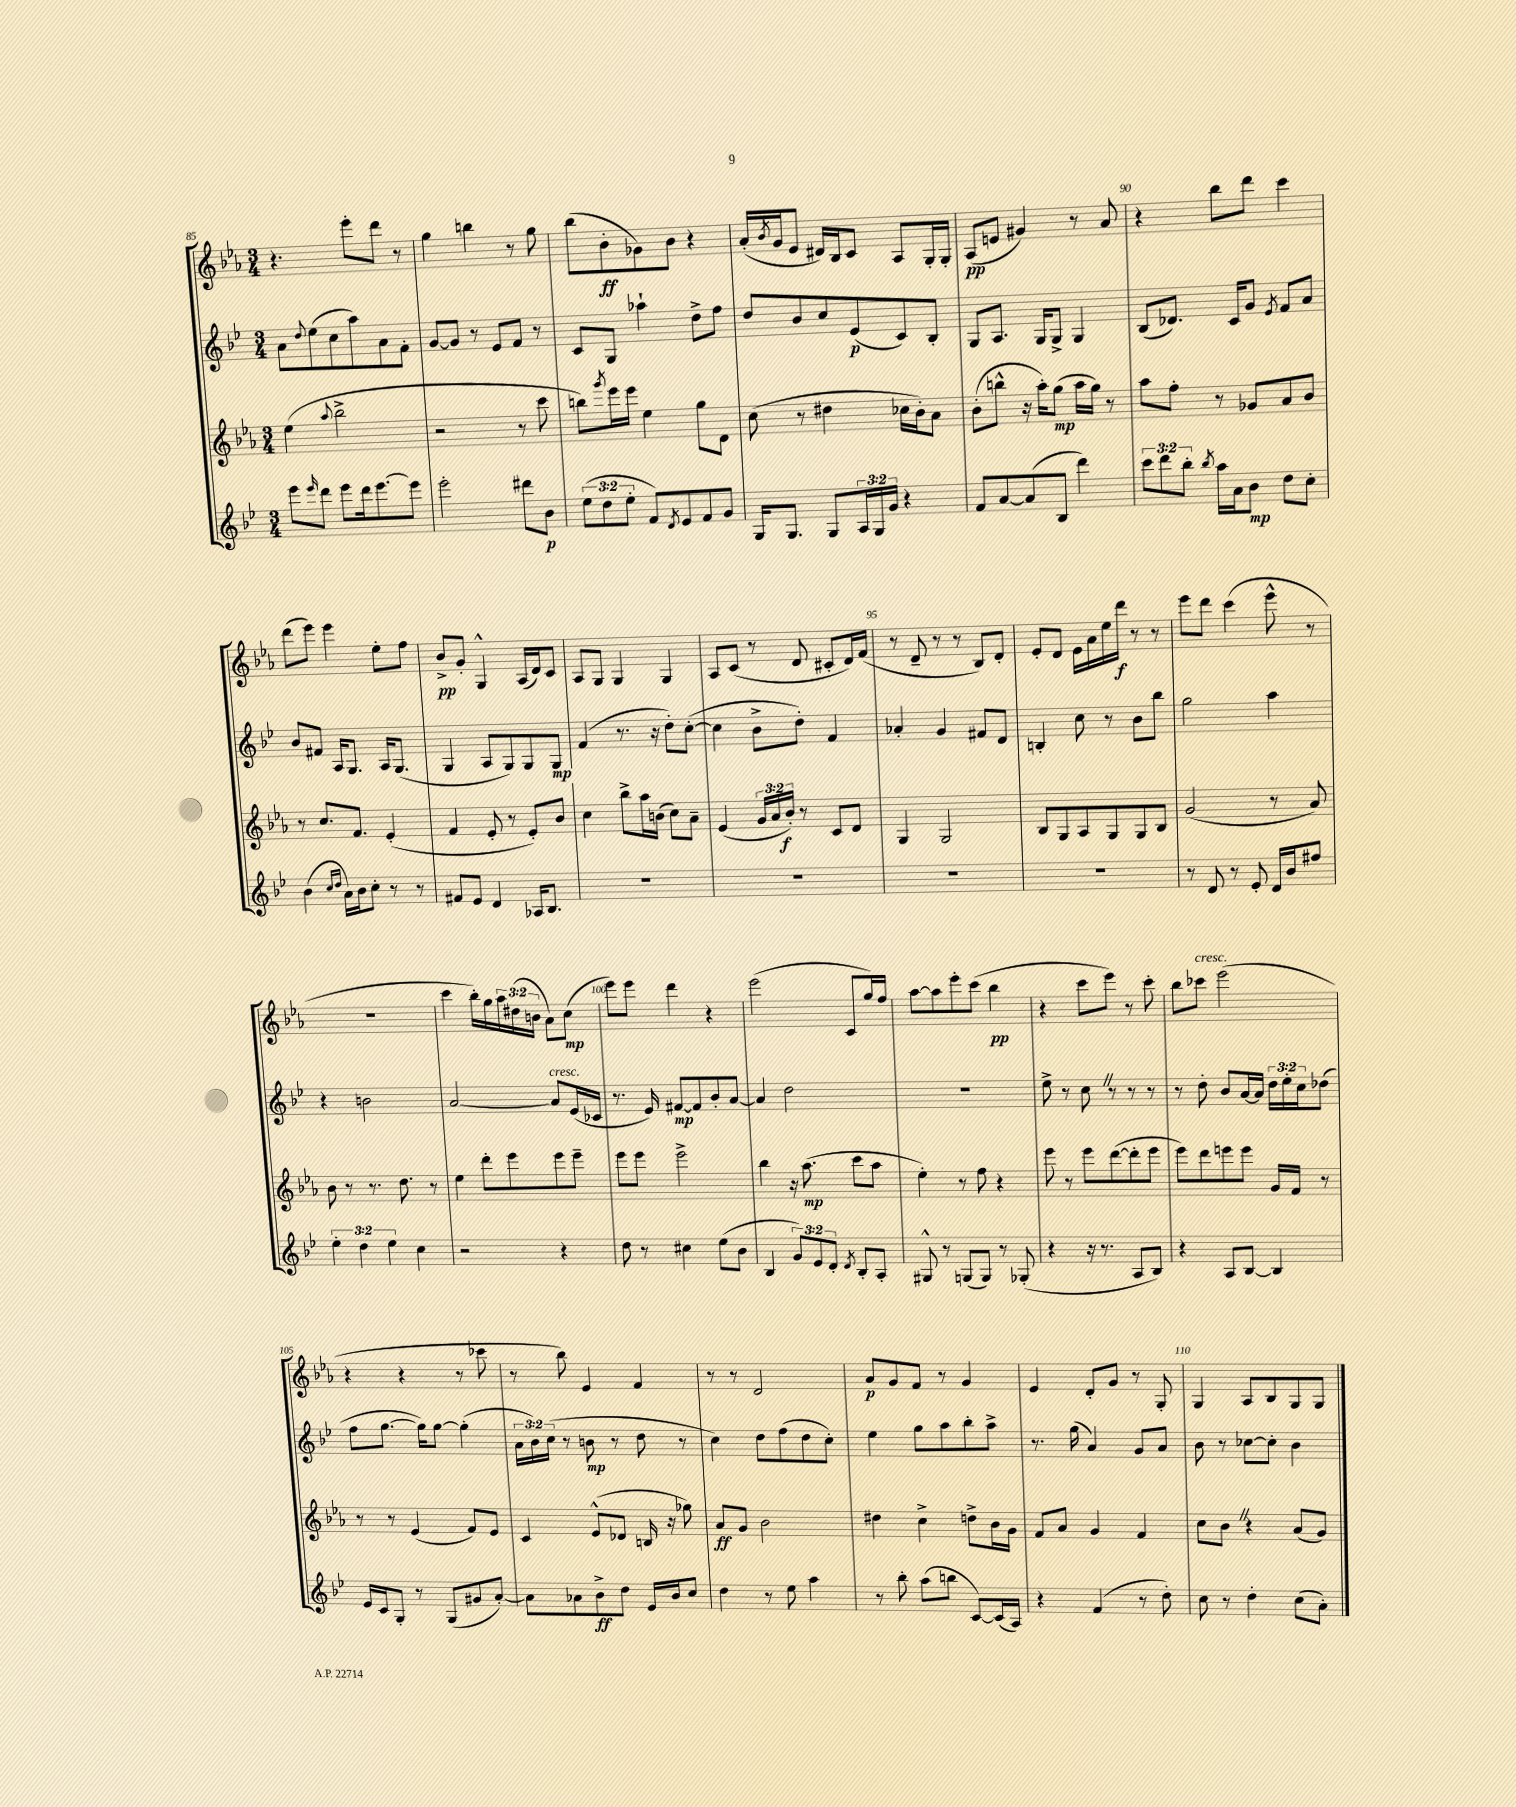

**kern	**kern	**kern	**kern
*staff4	*staff3	*staff2	*staff1
*clefG2	*clefG2	*clefG2	*clefG2
*k[b-e-]	*k[b-e-a-]	*k[b-e-]	*k[b-e-a-]
*M3/4	*M3/4	*M3/4	*M3/4
8eee-	(4ee-	8a	4.r
16qqeee-	.	8qqdd	.
8ddd	.	(8ee-	.
.	8qqaa-	.	.
8eee-	2bb-^	8cc	.
16ddd	.	8aa)	8eee-'
[8.eee-	.	.	.
.	.	8a	8ddd
8eee-]	.	8f'	8r
=	=	=	=
2eee-'	2r	[8g	4gg
.	.	8g]	.
.	.	8r	4bb
.	.	8e-	.
8ddd#	8r	8f	8r
8b-	8ccc	8r	8gg
=	=	=	=
(12ee-	8bb)	8c	(8bb-
12dd	.	.	.
.	8qggg	.	.
.	16eee-	8G	8b-'
12ee-'	.	.	.
.	16eee-	.	.
8f)	4ee-	4aa-`	8g-)
8qd	.	.	.
8e-	.	.	8b-
8f	8gg	8dd^	4r
8g	8d	8ff	.
=	=	=	=
16G	(8cc	8dd	(16a-'
.	.	.	8qb-
8.G	.	.	16g
.	8r	8b-	8e-
8G	4dd#	8cc	16d#)
.	.	.	16B-
24A	.	(8e-	8c
24G	.	.	.
24g	.	.	.
4r	16cc-	8c)	8A-
.	16b-')	.	.
.	8a-	8B-'	16G'
.	.	.	16G'
=	=	=	=
8f	(8b-'	8G	(8A-
[8a	8bb^^	8.A	8e
(8a]	16r	.	4g#)
.	16aa-')	16G	.
8B-	(8gg	8G^	.
4ddd)	16aa-	4G	8r
.	16gg)	.	.
.	8r	.	8a-
=	=	=	=
12ccc	8aa-	(8B-	4r
12ddd	.	.	.
.	8ff'	8.d-)	.
12bb-'	.	.	.
8qbb-	.	.	.
16aa	8r	.	8bb-
16a	.	16c	.
8b-	8g-	8g	8ddd
.	.	8qe-	.
8dd	8a-	8f	4ccc
8cc'	8b-	8a	.
=	=	=	=
(4b-	8r	8b-	(8ddd
.	8.cc	8f#	8eee-)
16qqcc	.	.	.
16qqdd	.	.	.
16a)	.	16A	4eee-
16b-	8.f	8.G	.
8cc'	.	.	.
8r	(4e-'	16A	8ee-'
.	.	(8.G	.
8r	.	.	8ff
=	=	=	=
8f#	4f	4G	8b-^
8e-	.	.	8g'
4d	8e-'	8A	4G^^
.	8r	8G)	.
16A-	8e-')	8G	(16A-
8.B-	.	.	16d)
.	8b-	8G	8c
=	=	=	=
2.r	4cc	(4f	8A-
.	.	.	8G
.	8bb-^	8.r	4G
.	16aa-	.	.
.	(16b	16r	.
.	8cc)	8dd')	4G
.	8a-~	([8cc'	.
=	=	=	=
2.r	(4e-	4cc]	8A-
.	.	.	(8c
.	24g	8b-^	8r
.	24a-	.	.
.	24b-')	.	.
.	8r	8dd')	8d
.	8c	4f	8c#'
.	8d	.	16d)
.	.	.	(16f
=	=	=	=
2.r	4G	4a-'	8r
.	.	.	8d~
.	2G	4g	8r
.	.	.	8r
.	.	8f#	8B-)
.	.	8d	8d'
=	=	=	=
2.r	8B-	4B'	8e-'
.	8G	.	8d
.	8A-	8cc	16e-
.	.	.	16a-
.	8G	8r	16ee-
.	.	.	16ddd
.	8G	8b-	8r
.	8B-	8bb-	8r
=	=	=	=
8r	(2g	2gg	8eee-
8d	.	.	8ddd
8r	.	.	(4ccc
8e-'	.	.	.
16d	8r	4aa	8eee-^^
16b-	.	.	.
8ff#	8a-)	.	8r
=	=	=	=
6ee-'	8b-	4r	2.r
.	8r	.	.
6dd	.	.	.
.	8.r	2b	.
6ee-	.	.	.
.	8.dd	.	.
4cc	.	.	.
.	8r	.	.
=	=	=	=
2r	4ee-	[2a	4ccc
.	8ddd'	.	16bb-')
.	.	.	16gg
.	8eee-	.	24aa-
.	.	.	(24dd#
.	.	.	24b
4r	8eee-	8a]	8a-)
.	8eee-~	(16e-	(8cc
.	.	16c-	.
=	=	=	=
8dd	8eee-	8.r	8eee-)
8r	8eee-	.	8eee-
.	.	16e-)	.
4cc#	2eee-^	[8f#	4ddd
.	.	8f#]	.
(8ee-	.	8b-'	4r
8b-	.	[8a	.
=	=	=	=
4B-	4bb-	4a]	(2eee-
12g)	16r	2dd	.
.	(8.aa-	.	.
12e-	.	.	.
12d'	.	.	.
8qd	.	.	.
8B-'	8ccc	.	8c
8A'	8aa-	.	16gg)
.	.	.	16ff
=	=	=	=
8G#^^	4ee-')	2.r	[8aa-
8r	.	.	8aa-]
(8G	8r	.	8eee-'
8G)	8ff	.	(8ccc
8r	4r	.	4bb-
(8G-'	.	.	.
=	=	=	=
4r	8eee-	8ee-^	4r
.	8r	8r	.
16r	8eee-	8cc	8ccc
8.r	.	.	.
.	([8ddd	8r	8eee-)
8A	8ddd']	8r	8r
8B-)	8eee-	8r	8ccc'
=	=	=	=
4r	8eee-)	8r	8bb-
.	8ddd	8dd'	8ccc-
8A	8eee	8b-	(2eee-
[8B-	8eee	[16a	.
.	.	16a]	.
4B-]	16g	24dd	.
.	.	24ee-'	.
.	16f	.	.
.	.	24cc	.
.	8r	(8dd-	.
=	=	=	=
16e-	8r	8ff	4r
16c	.	.	.
8G'	8r	[8.gg	.
8r	(4e-	.	4r
.	.	16gg])	.
(8G	.	[8gg	.
8g#	8f)	(4gg']	8r
[8a')	8e-	.	8ccc-
=	=	=	=
8a]	4c	24a	8r
.	.	24b-)	.
.	.	(24cc	.
8a-	.	8r	8bb-)
8b-^	(8e-^^	8b	4e-
8dd	8d-	8r	.
16e-	16B	8dd	4f
16b-	16r	.	.
8cc	8gg-)	8r	.
=	=	=	=
4dd	8a-	4cc)	8r
.	8g	.	8r
8r	2b-	8dd	2d
8ee-	.	(8ff	.
4aa	.	8dd	.
.	.	8cc')	.
=	=	=	=
8r	4dd#	4ee-	8a-
8bb-'	.	.	8g
(8aa	4cc^	8gg	8f
8bb	.	8aa	8r
[8c)	8dd^	8bb-'	4g
(16c]	16b-	8aa^	.
16A)	16g	.	.
=	=	=	=
4r	8f	8.r	4e-
.	8a-	.	.
.	.	(16gg	.
(4f	4g	4a)	8d'
.	.	.	8g
8r	4f	8g	8r
8dd')	.	8a	8G'
=	=	=	=
8cc	8cc	8b-	4G
8r	8b-	8r	.
4dd'	4r	[8cc-	8A-
.	.	8cc-']	8B-
(8cc	(8a-	4b-	8G
8a')	8g)	.	8G
==	==	==	==
*-	*-	*-	*-
